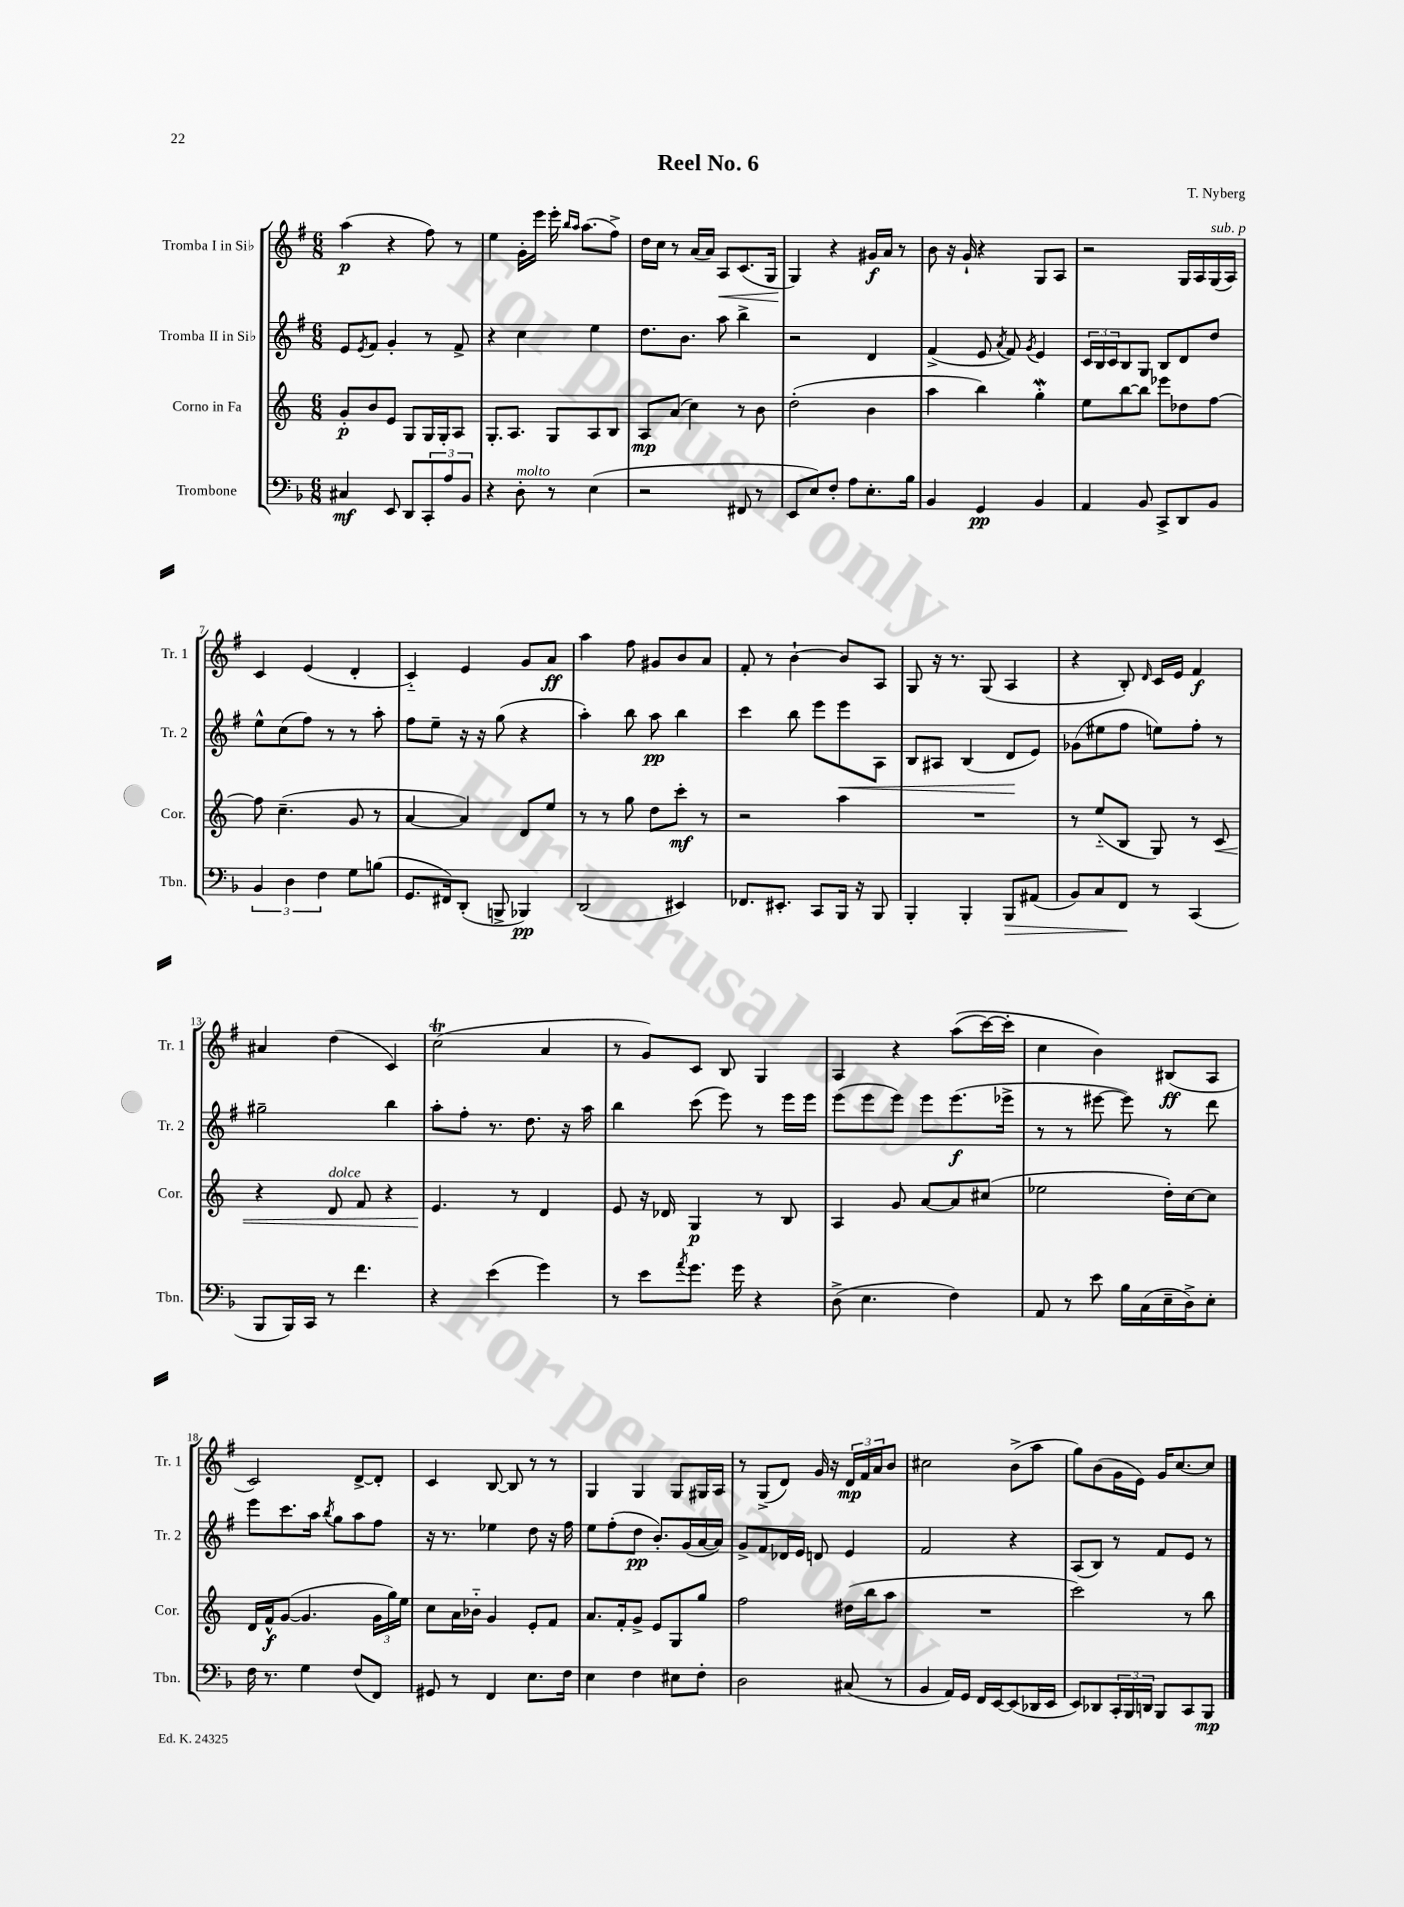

**kern	**kern	**kern	**kern
*staff4	*staff3	*staff2	*staff1
*clefF4	*clefG2	*clefG2	*clefG2
*k[b-]	*k[]	*k[f#]	*k[f#]
*M6/8	*M6/8	*M6/8	*M6/8
4C#	8g'	8e	(4aa
.	.	8qe	.
.	8b	8f#	.
8EE	8e	4g'	4r
8DD	8G	.	.
12CC'	16G	8r	8ff#)
.	16G'	.	.
12A	.	.	.
.	8A	8f#^	8r
12BB-	.	.	.
=	=	=	=
4r	8.G'	4r	4ee
.	8.A	.	.
8D'	.	4cc	16g'
.	.	.	16eee
8r	8G	.	16eee'
.	.	.	16qqbb
.	.	.	16qqaa
.	.	.	(8.aa
(4E	8A	4ee	.
.	8B	.	8ff#^)
=	=	=	=
2r	8A	8.dd	16dd
.	.	.	16cc
.	(8a	.	8r
.	.	8.b	.
.	4cc)	.	(16a
.	.	.	16a)
.	.	8aa	8A
8FF#	8r	4bb^	(8.c
8r	8b	.	.
.	.	.	16G
=	=	=	=
8EE	(2dd'	2r	4G)
8E)	.	.	.
8F'	.	.	4r
8A	.	.	.
8.E'	4b	4d	16g#
.	.	.	16a
.	.	.	8r
16B-	.	.	.
=	=	=	=
4BB-	4aa	(4f#^	8b
.	.	.	16r
.	.	.	16g`
4GG	4bb)	8e	4r
.	.	8qa	.
.	.	8f#)	.
.	.	8qg	.
4BB-	4gg'	4e	8G
.	.	.	8A
=	=	=	=
4AA	8ee	24c	2r
.	.	24B	.
.	.	24c	.
.	[8bb	8B	.
8BB-	8bb]	8G	.
8CC^	8eee-	8B	.
8DD	8dd-	8d	16G
.	.	.	16A
8BB-	[8ff	8dd	(16G
.	.	.	16A)
=	=	=	=
6BB-	8ff]	8ee^^	4c
.	(4.cc~	(8cc	.
6D	.	.	.
.	.	8ff#)	(4e
6F	.	.	.
.	.	8r	.
8G	8g	8r	4d'
(8B	8r	8aa'	.
=	=	=	=
8.GG	[4a	8ff#	4c'~)
.	.	8ee~	.
16FF#)	.	.	.
(8DD'	4a])	16r	4e
.	.	16r	.
8BBB^	.	(8gg	.
4BBB-)	8d	4r	8g
.	8ee	.	8a
=	=	=	=
(2DD	8r	4aa')	4aa
.	8r	.	.
.	8gg	8bb	8ff#
.	8dd	8aa	8g#
4EE#)	8ccc'	4bb	8b
.	8r	.	8a
=	=	=	=
8.FF-	2r	4ccc	8f#'
.	.	.	8r
8.EE#'	.	.	.
.	.	8bb	[4b`
8CC	.	8eee	.
16BBB-	4aa	8eee	8b]
16r	.	.	.
8BBB-	.	8A	8A
=	=	=	=
4BBB-'	2.r	8B	8G
.	.	8A#	16r
.	.	.	8.r
4BBB-'	.	(4B	.
.	.	.	(8G
8BBB-	.	8d	4A
(8AA#	.	8e)	.
=	=	=	=
8BB-)	8r	(8g-	4r
8C	(8ee'~	8ee#	.
8FF	8B	8ff#	8B')
.	.	.	16qqd
8r	8G)	8ee)	16c
.	.	.	16e
(4CC	8r	8ff#'	4f#
.	8c	8r	.
=	=	=	=
8BBB-	4r	2gg#~	4a#
16BBB-)	.	.	.
16CC	.	.	.
8r	8d	.	(4dd
4.f	8f	.	.
.	4r	4bb	4c)
=	=	=	=
4r	4.e	8aa'	(2cc
.	.	8ff#'	.
(4e	.	8.r	.
.	8r	.	.
.	.	8.dd	.
4g)	4d	.	4a
.	.	16r	.
.	.	16aa	.
=	=	=	=
8r	8e	4bb	8r
8e	16r	.	8g)
.	16d-	.	.
8qa	.	.	.
8.g	4G	(8ccc	8c
.	.	8eee)	8B
16g	.	.	.
4r	8r	8r	4G
.	8B	16eee	.
.	.	16eee	.
=	=	=	=
(8D^	4A	(8eee	4A
4.E	.	8eee	.
.	8g	8eee)	4r
.	[8a	8eee	.
4F)	8a]	(8.eee	&((8aa
.	(8cc#	.	[16ccc)
.	.	16eee-^	16ccc']
=	=	=	=
8AA	2ee-	8r	4cc
8r	.	8r	.
8e	.	[8eee#	4b&)
16B-	.	8eee#])	.
(16C	.	.	.
16E~	16dd')	8r	(8B#
16D^)	[16cc	.	.
8E'	8cc]	8ddd	8A
=	=	=	=
16F	16d	8eee	2c)
8.r	16f^^	.	.
.	([8g	8.ccc	.
4G	4.g]	.	.
.	.	16aa	.
.	.	8qbb	.
.	.	8gg	.
(8F	.	8aa	[8d^
8FF)	24g	8ff#	8d']
.	24gg)	.	.
.	24ee	.	.
=	=	=	=
8GG#	8cc	16r	4c
.	.	8.r	.
8r	16a	.	.
.	16b-'~	.	.
4FF	4g	4ee-	[8B
.	.	.	8B]
8.E	8e'	8dd	8r
.	8f	16r	8r
16F	.	16ff#	.
=	=	=	=
4E	8.a	8ee	4G
.	.	(8ff#'	.
.	16f'	.	.
4F	8g^	8dd	4G
.	8e	8.b')	.
8E#	8G	.	8G
.	.	(16g	.
8F'	8gg	[16a	16G#
.	.	16a])	16A
=	=	=	=
2D	2ff	8g^	8r
.	.	8f#	(8G^
.	.	16d-	8d)
.	.	16e	.
.	.	8d	16g
.	.	.	16r
(8C#	(16dd#	4e	24d
.	.	.	24f#
.	16bb	.	.
.	.	.	24a
8r	8aa	.	8b
=	=	=	=
4BB-	2.r	2f#	2cc#
16AA)	.	.	.
16GG	.	.	.
16FF	.	.	.
[16EE	.	.	.
(8EE]	.	4r	(8b^
16DD-	.	.	8aa
16EE	.	.	.
=	=	=	=
8EE)	2ccc)	(8A	8gg)
8DD-	.	8B)	(8b
24CC'	.	8r	16g
24BBB-	.	.	.
.	.	.	16e)
24DD	.	.	.
8BBB-	.	8f#	16g
.	.	.	[8.cc
8CC	8r	8e	.
8BBB-	8bb	8r	8cc]
==	==	==	==
*-	*-	*-	*-
